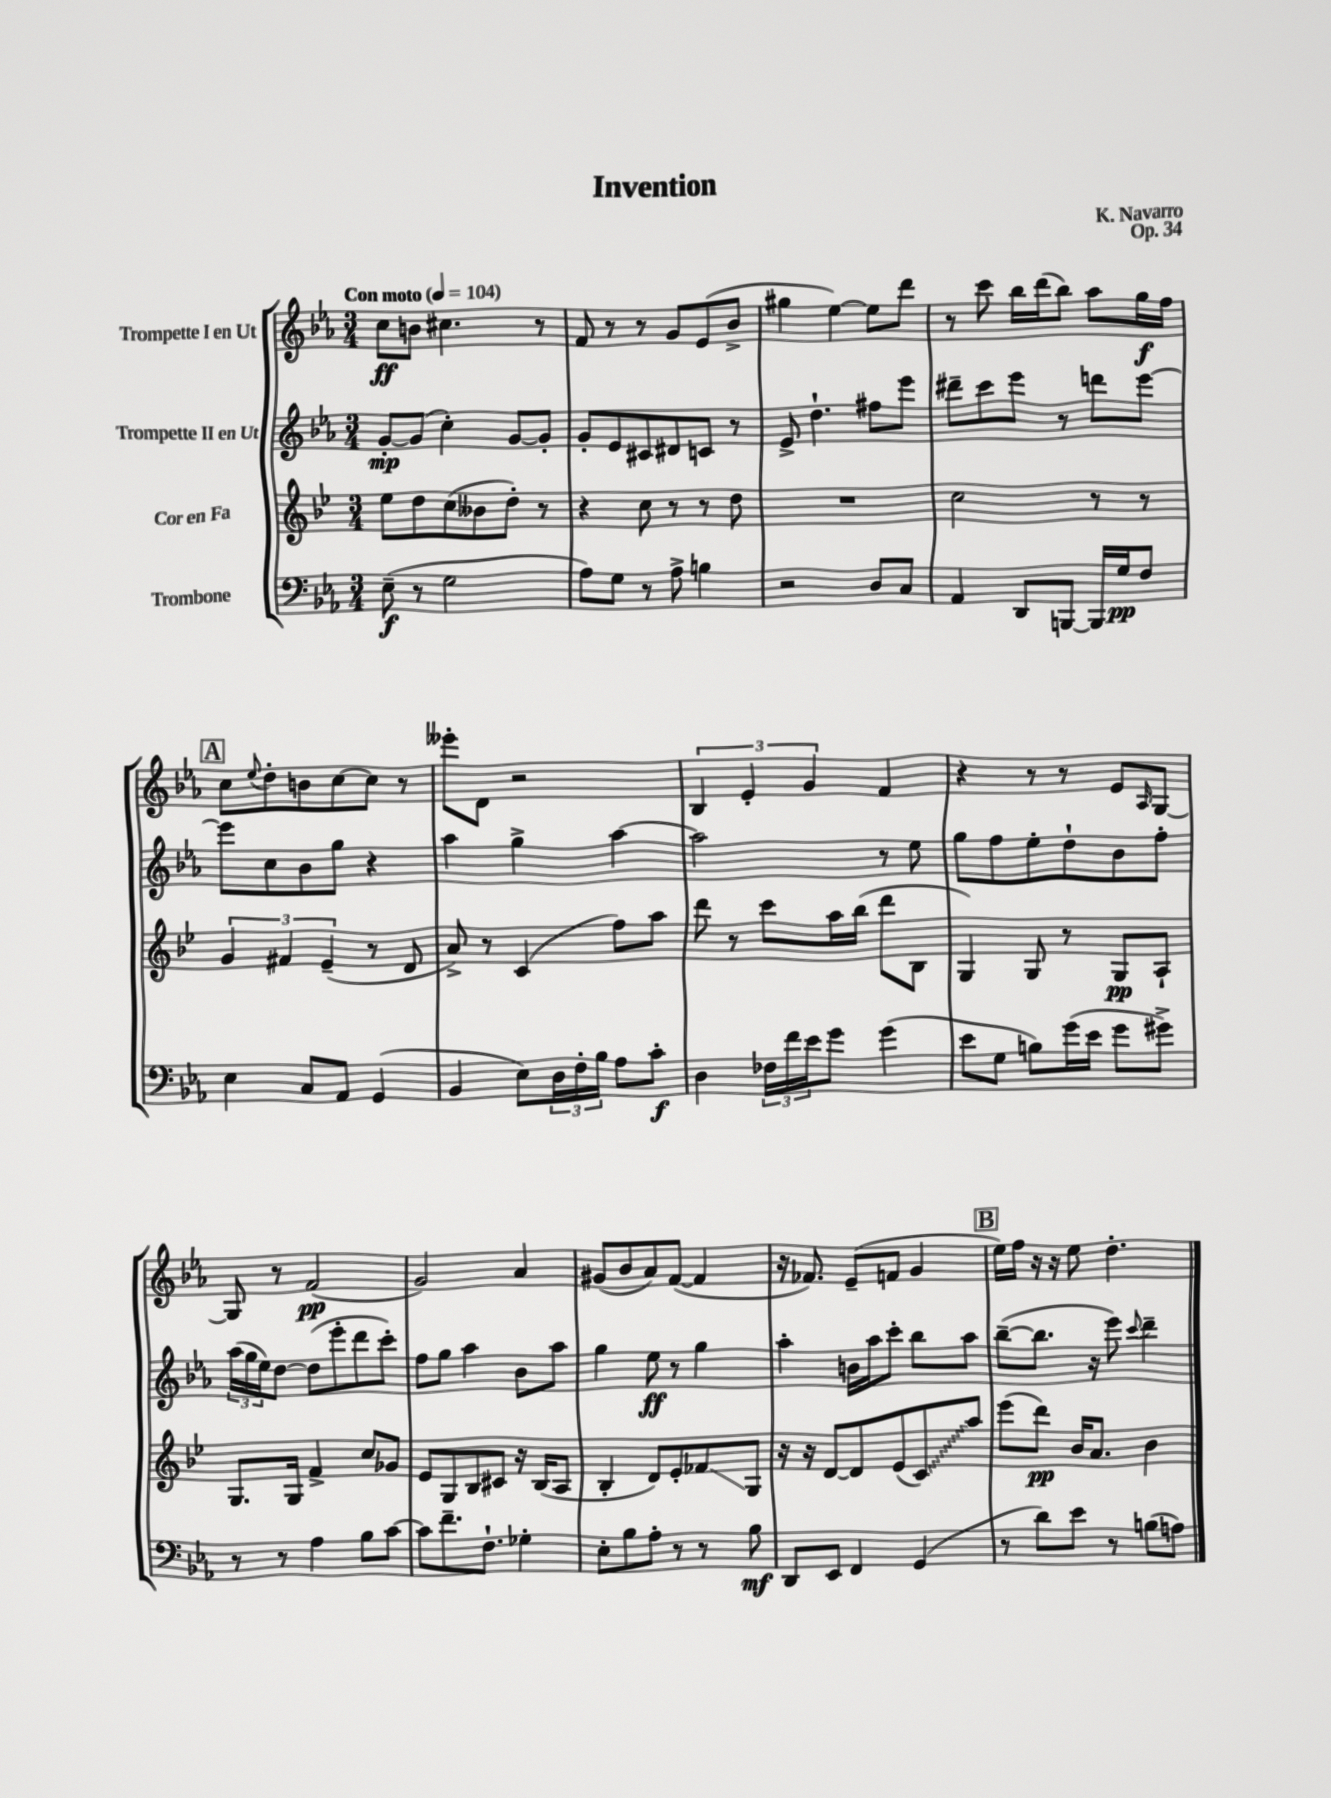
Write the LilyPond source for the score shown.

\header { title = "Invention" composer = "K. Navarro" opus = "Op. 34" }
<<
\new StaffGroup <<
\new Staff = "s0" \with { instrumentName = "Trompette I en Ut" } {
    \clef treble \key ees \major \numericTimeSignature \time 3/4 \tempo "Con moto" 4 = 104
    c''8\ff b'8 cis''4. r8 |
    f'8 r8 r8 g'8 ees'8( bes'8-> |
    gis''4 ees''4~) ees''8 d'''8 |
    r8 c'''8 bes''16 d'''16( bes''8) aes''8 g''16\f f''16 |
    \mark \markup { \box "A" } c''8 \appoggiatura { ees''8 } d''8-. b'8 c''8~ c''8 r8 |
    eeses'''8-. d'8 r2 |
    \tuplet 3/2 { bes4 ees'4-. g'4 } f'4 |
    r4 r8 r8 ees'8 \grace { aes16 } g8~ |
    g8 r8 f'2\pp( |
    g'2) aes'4 |
    gis'8( bes'8 aes'8) f'8~( f'4 |
    r16 fes'8.) ees'8--( f'8 g'4 |
    \mark \markup { \box "B" } ees''16) f''16 r16 r16 ees''8 d''4.-. \bar "|." |
}
\new Staff = "s1" \with { instrumentName = "Trompette II en Ut" } {
    \clef treble \key ees \major \numericTimeSignature \time 3/4
    g'8~-.\mp g'8( c''4-.) g'8~ g'8-. |
    g'8-. ees'8 cis'8 dis'8 c'8 r8 |
    ees'8-> d''4.-! fis''8 ees'''8 |
    dis'''8-- c'''8 ees'''8 r8 d'''8 ees'''8~ |
    \mark \markup { \box "A" } ees'''8 c''8 bes'8 g''8 r4 |
    aes''4 g''4-> aes''4~ |
    aes''2 r8 ees''8 |
    g''8 f''8 ees''8-. d''8-! bes'8 f''8-. |
    \tuplet 3/2 { aes''16( g''16 ees''16) } d''8~ d''8( ees'''8-. d'''8 c'''8-.) |
    f''8 g''8 aes''4 bes'8 aes''8 |
    g''4 ees''8\ff r8 g''4 |
    aes''4-. b'16 aes''16 c'''8-. bes''8 aes''8 |
    \mark \markup { \box "B" } bes''8~--( bes''8. r16 ees'''8) \appoggiatura { c'''8 } d'''4-- \bar "|." |
}
\new Staff = "s2" \with { instrumentName = "Cor en Fa" } {
    \clef treble \key bes \major \numericTimeSignature \time 3/4
    ees''8 d''8 c''8( beses'8 d''8-.) r8 |
    r4 c''8 r8 r8 d''8 |
    R2. |
    c''2 r8 r8 |
    \mark \markup { \box "A" } \tuplet 3/2 { g'4 fis'4 ees'4--( } r8 d'8 |
    a'8->) r8 c'4( f''8) a''8 |
    d'''8 r8 c'''8 a''16 bes''16( d'''8 bes8 |
    g4) g8 r8 g8\pp a8-! |
    g8. g16 f'4-> c''8 ges'8 |
    ees'8 g8 bes8 cis'8 r16 bes16( a8 |
    bes4-. d'8) ees'8-. fes'8\glissando g8 |
    r16 r16 d'8~ d'8 ees'8( \once \override Glissando.style = #'zigzag c'8\glissando) a''8 |
    \mark \markup { \box "B" } ees'''8( d'''8\pp) bes'16 a'8. bes'4 \bar "|." |
}
\new Staff = "s3" \with { instrumentName = "Trombone" } {
    \clef bass \key ees \major \numericTimeSignature \time 3/4
    ees8--\f( r8 g2 |
    aes8) g8 r8 aes8-> b4 |
    r2 d8 c8 |
    aes,4 d,8 b,,8~ b,,16 g16\pp f8 |
    \mark \markup { \box "A" } ees4 c8 aes,8 g,4( |
    bes,4 ees8) \tuplet 3/2 { d16 f16-. bes16 } aes8 c'8-.\f |
    d4 \tuplet 3/2 { fes16 f'16 ees'16 } g'8 g'4( |
    ees'8 g8 b8) g'16( ees'16 g'8 gis'8->) |
    r8 r8 aes4 bes8 c'8~ |
    c'8 f'8.-- f8.-! ges4-. |
    ees8-. bes8 aes8-. r8 r8 bes8\mf |
    d,8 ees,8 f,4 g,4( |
    \mark \markup { \box "B" } r8 d'8) ees'8 r8 b8( a8) \bar "|." |
}
>>
>>
\layout { \context { \Score \remove "Bar_number_engraver" } }
